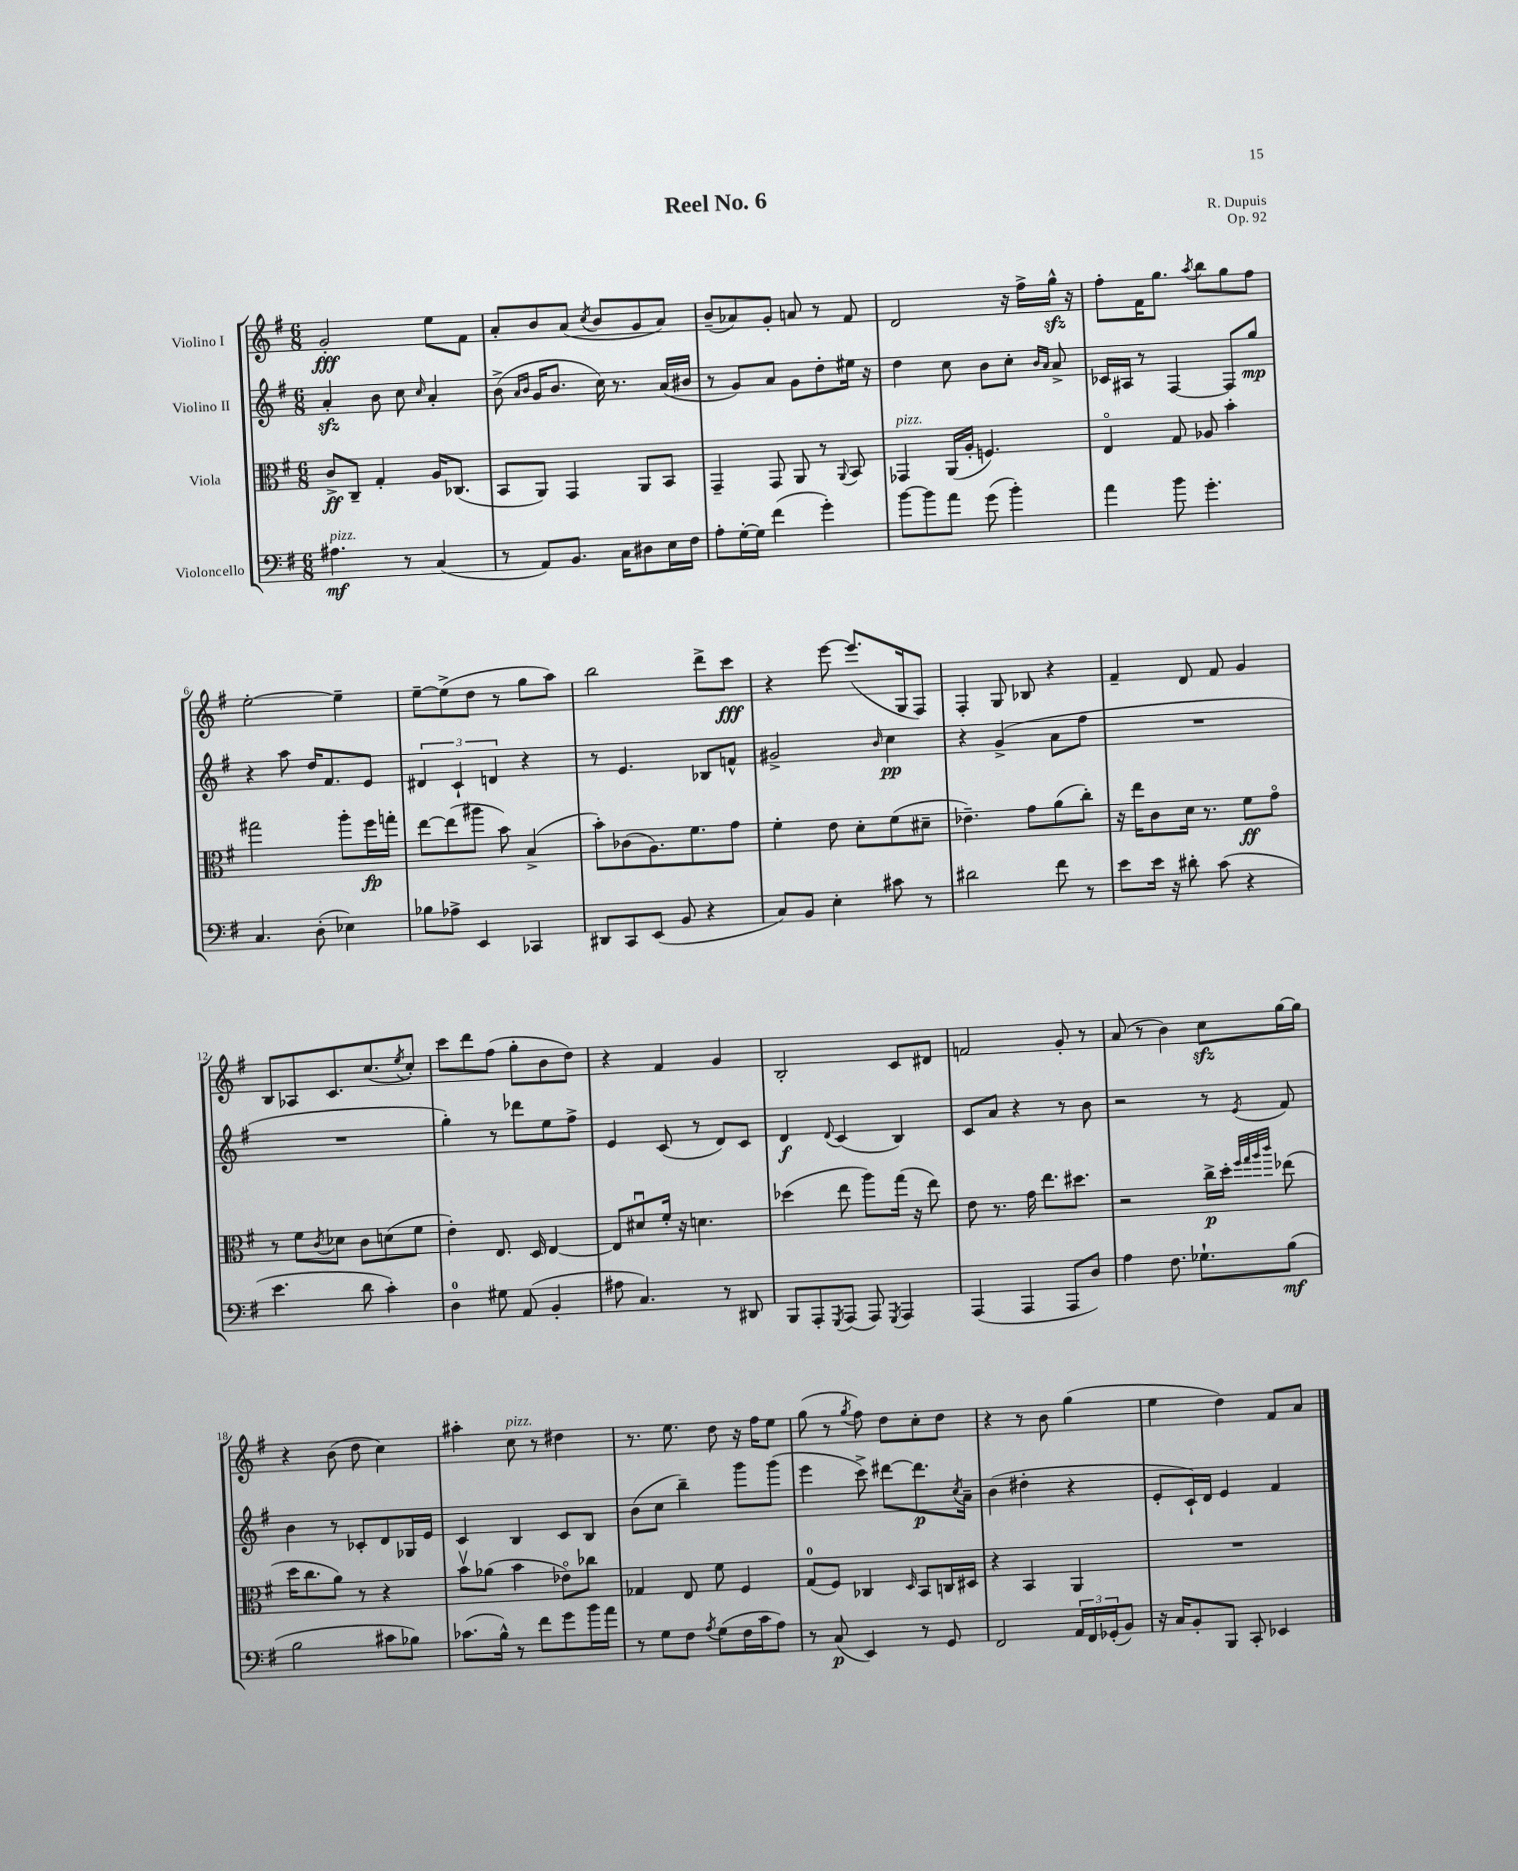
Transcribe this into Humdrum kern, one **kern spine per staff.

**kern	**kern	**kern	**kern
*staff4	*staff3	*staff2	*staff1
*clefF4	*clefC3	*clefG2	*clefG2
*k[f#]	*k[f#]	*k[f#]	*k[f#]
*M6/8	*M6/8	*M6/8	*M6/8
4.A#	8c^	4a'	2g'
.	8C~	.	.
.	4G'	8b	.
8r	.	8cc	.
.	.	16qqcc	.
(4C	16A	4a'	8ee
.	(8.C-	.	.
.	.	.	8f#
=	=	=	=
8r	8BB	(8b^	8a'
.	.	16qqa	.
.	.	16qqb	.
8AA)	8AA)	16g	8b
.	.	8.b	.
8.BB	4GG	.	(8a
.	.	.	8qcc
.	.	16cc)	8b
16C	.	8.r	.
8D#	8AA	.	8g
16E	8BB	(16a	8a)
16F#	.	16b#	.
=	=	=	=
8A'	4GG~	8r	(8b~
[16G'	.	8g)	8a-)
16G]	.	.	.
(4f#	8GG	8a	8g'
.	8AA	8g	8a
4g')	8r	8dd'	8r
.	8qqAA	.	.
.	8BB	16ee#	8f#
.	.	16r	.
=	=	=	=
[8b	4GG-	4dd	2d
8b]	.	.	.
8a	(16AA	8cc	.
.	16A'	.	.
(8g	4.F)	8b	.
4b')	.	8cc'	16r
.	.	.	16ff#^
.	.	16qqb	.
.	.	16qqa	.
.	.	8a^	16gg^^
.	.	.	16r
=	=	=	=
4a	4Eo	16c-	8ff#'
.	.	16A#	.
.	.	8r	16f#
.	.	.	8.gg
8b	8G	[4F#	.
.	.	.	8qaa
4.g'	8A-	.	8bb
.	4b'	8F#]	8gg
.	.	8gg	8ff#
=	=	=	=
4.C	2gg#	4r	[2ee'
.	.	8aa	.
(8D'	.	16dd	.
.	.	8.f#	.
4E-)	8aa'	.	4ee~]
.	16ff#	8e	.
.	16gg'	.	.
=	=	=	=
8B-	[8ee	6d#	[8ee~
8A-^	(8ee]	.	(8ee^]
.	.	6c`	.
4EE	8aa#	.	8dd
.	.	6d	.
.	8b)	.	8r
4CC-	(4B^	4r	8gg
.	.	.	8aa)
=	=	=	=
8DD#	8b')	8r	2bb
8CC	(8c-	4.e	.
(8EE	8.A)	.	.
8BB	.	.	.
.	8.f#	.	.
4r	.	8B-	8ddd^
.	8g	8f^^	8ccc
=	=	=	=
8C)	4f#'	2g#^	4r
8BB	.	.	.
4E'	8e	.	[8eee
.	8d'	.	(8.eee]
.	.	16qqb	.
8c#	(8f#	4cc	.
.	.	.	16G
8r	8d#~	.	8F#)
=	=	=	=
2d#	4.e-~)	4r	4F#'
.	.	(4g^	8G
.	8g	.	8B-
8f#	(8a	8a	4r
8r	8cc')	8ff#	.
=	=	=	=
8e	16r	2.r	4f#~
.	16ee	.	.
16e	8c	.	.
16r	.	.	.
8d#'	16d	.	8d
.	8.r	.	.
(8c	.	.	8f#
4r	8f#	.	4g
.	8go	.	.
=	=	=	=
4.e	8r	2.r	8B
.	8f#	.	8A-
.	8qc	.	.
.	8d-	.	8.c
8d	8c	.	.
.	.	.	(8.cc
4c')	(8d	.	.
.	.	.	8qee
.	8f#	.	8cc')
=	=	=	=
4D	4e')	4gg')	8ccc
.	.	.	8ddd
8G#	8.E	8r	(8ff#
(8AA	.	8ddd-	8gg'
.	16D	.	.
4BB'	[4E	8ee	8b
.	.	8ff#^	8dd)
=	=	=	=
8A#	8E]	4e	4r
4.C)	8d#u	.	.
.	16f#'	(8c	4f#
.	16r	.	.
.	4.d	8r	.
8r	.	8d)	4g
8DD#	.	8c	.
=	=	=	=
8BBB	(4dd-	4d	2B'
8AAA'	.	.	.
8qGGG	.	8qqd	.
(8AAA	8ee	(4c	.
8AAA)	8aa)	.	.
8qGGG	.	.	.
4AAA	(16gg	4B)	8c
.	16r	.	.
.	8ee)	.	8d#
=	=	=	=
(4AAA	8e	8c	2f
.	8.r	8a	.
4AAA	.	4r	.
.	16g	.	.
.	8.ee	.	.
8AAA	.	8r	8g'
.	8.dd#	.	.
8D)	.	8b	8r
=	=	=	=
4A	2r	2r	(8a
.	.	.	8r
8.F#	.	.	4b)
8.G-`	.	.	.
.	16cc^	8r	8cc
.	16dd'	.	.
.	32qqff#	.	.
.	32qqgg	.	.
.	32qqaa	.	.
.	32qqccc	8qe	.
(8B	(8ee-	8f#	[16gg
.	.	.	16gg]
=	=	=	=
2B	16dd	4b	4r
.	8.cc	.	.
.	8a)	8r	(8b
.	8r	8c-'	8dd
8c#	4r	8d	4cc)
8B-)	.	16G-	.
.	.	16e	.
=	=	=	=
(8.c-	8bv	4c	4aa#'
.	(8a-	.	.
16B^^)	.	.	.
8r	4b	4B	8cc
8f#	.	.	8r
8g	8e-o)	8c	4dd#
16b	8cc-	8B	.
16a	.	.	.
=	=	=	=
8r	4G-	(8b	8.r
8G	.	8cc	.
.	.	.	8.ee
8F#	8E	4bb~)	.
8qA	.	.	.
(8G	8f#	.	8dd
16F#	4F#	8ggg	16r
16c	.	.	16ff#
8A)	.	(8ggg	8ee
=	=	=	=
8r	(8G	4eee	(8gg
(8C	8F#)	.	8r
.	.	.	8qgg
4EE)	4C-	8ccc^)	8ff#)
.	.	[8ddd#	8dd
.	16qqD	.	.
8r	8BB	8.ddd#]	8cc'
8GG	16C	.	8dd
.	.	8qcc	.
.	16D#	16a~	.
=	=	=	=
2FF#	4r	(4b	4r
.	4BB	4dd#'	8r
.	.	.	8b
24AA	4AA	4r	(4gg
24FF#	.	.	.
(24GG-'	.	.	.
8BB)	.	.	.
=	=	=	=
16r	2.r	8e'	4ee
16C	.	.	.
8BB'	.	16c`)	.
.	.	16d	.
8BBB	.	4e	4dd)
8CC'	.	.	.
4EE-	.	4f#	8f#
.	.	.	8a
==	==	==	==
*-	*-	*-	*-
